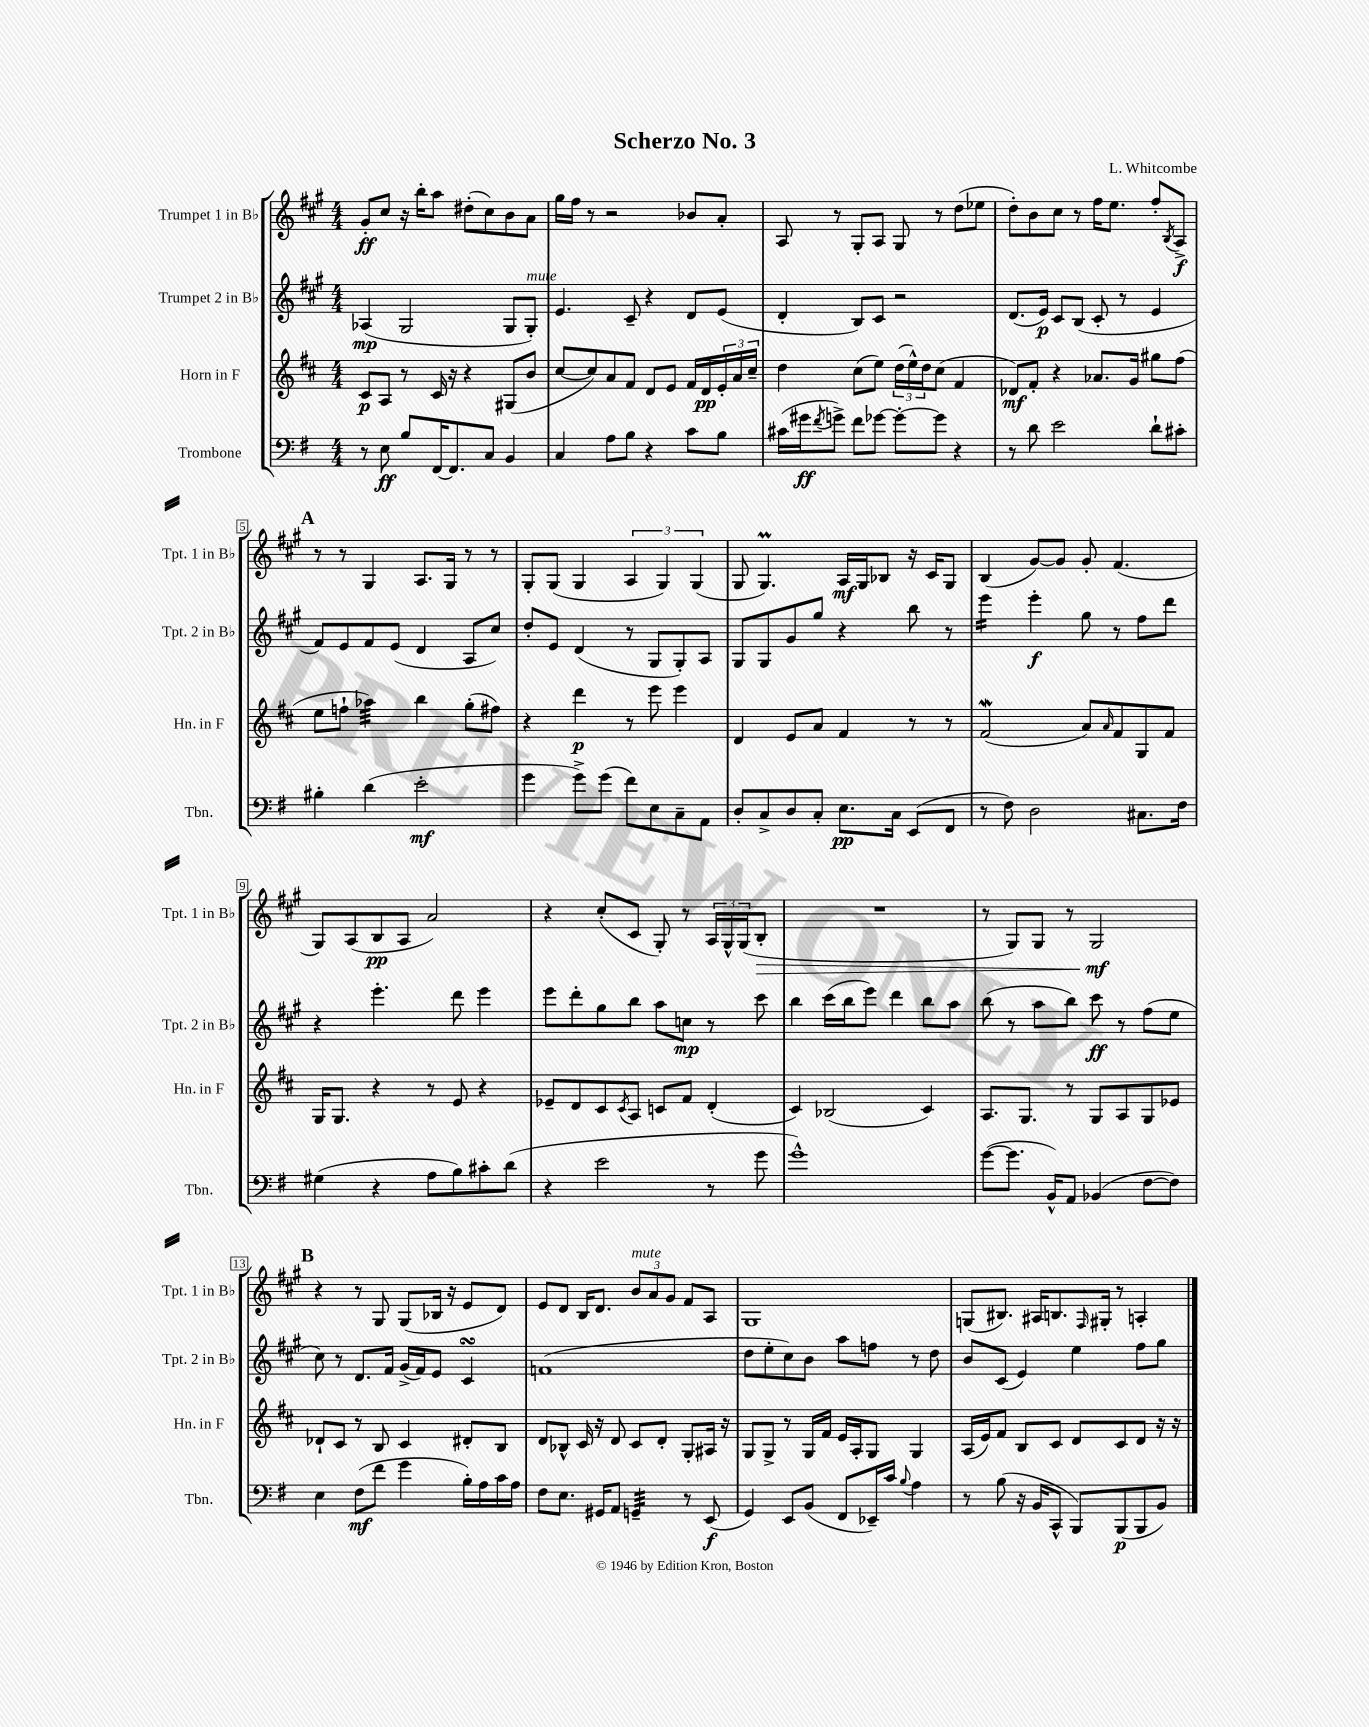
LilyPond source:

\header { title = "Scherzo No. 3" composer = "L. Whitcombe" }
<<
\new StaffGroup <<
\new Staff = "s0" \with { instrumentName = "Trumpet 1 in Bb" shortInstrumentName = "Tpt. 1 in Bb" } {
    \clef treble \key a \major \numericTimeSignature \time 4/4
    gis'8-.\ff cis''8 r16 b''16-. a''8 dis''8-.( cis''8) b'8 a'8 |
    gis''16 fis''16 r8 r2 bes'8 a'8-. |
    a8 r8 gis8-. a8 gis8 r8 d''8( ees''8 |
    d''8-.) b'8 cis''8 r8 fis''16 e''8. fis''8-. \acciaccatura { b8 } a8->\f |
    \mark \markup { \bold "A" } r8 r8 gis4 a8. gis16 r8 r8 |
    gis8-. gis8( gis4 \tuplet 3/2 { a4 gis4) gis4( } |
    gis8 gis4.\prall) a16\mf gis16 bes8 r16 cis'16 gis8 |
    b4( gis'8~) gis'8 gis'8-. fis'4.( |
    gis8) a8( b8\pp a8 a'2) |
    r4 cis''8-.( cis'8 gis8-.) r8 \tuplet 3/2 { a16 gis16-^ gis16( } b8-.\> |
    R1 |
    r8 gis8) gis8 r8 gis2\mf\! |
    \mark \markup { \bold "B" } r4 r8 gis8 gis8( bes16 r16 e'8 d'8) |
    e'8 d'8 b16 d'8. \tuplet 3/2 { b'8^\markup { \italic "mute" } a'8 gis'8 } fis'8 a8 |
    gis1 |
    g8( bis8.) ais16 b8. \grace { fis16 } gis16-. r8 a4-. \bar "|." |
}
\new Staff = "s1" \with { instrumentName = "Trumpet 2 in Bb" shortInstrumentName = "Tpt. 2 in Bb" } {
    \clef treble \key a \major \numericTimeSignature \time 4/4
    aes4\mp( gis2 gis8 gis8-.^\markup { \italic "mute" }) |
    e'4. cis'8-- r4 d'8 e'8( |
    d'4-. b8) cis'8 r2 |
    d'8.( e'16\p) cis'8 b8( cis'8-. r8 e'4 |
    \mark \markup { \bold "A" } fis'8) e'8 fis'8 e'8( d'4 a8 cis''8) |
    d''8-. e'8 d'4( r8 gis8 gis8-.) a8 |
    gis8 gis8 gis'8 gis''8 r4 b''8 r8 |
    e'''4:16 e'''4-.\f gis''8 r8 fis''8 d'''8 |
    r4 e'''4.-. d'''8 e'''4 |
    e'''8 d'''8-. gis''8 b''8 a''8 c''8\mp r8 cis'''8 |
    b''4 cis'''16( b''16 e'''8) d'''4 b''8 a''8 |
    b''8( r8 a''8 b''8) cis'''8\ff r8 fis''8( e''8 |
    \mark \markup { \bold "B" } cis''8) r8 d'8. fis'16 gis'16->( fis'16) e'8 cis'4\turn |
    f'1( |
    d''8 e''8-. cis''8) b'8 a''8 f''8 r8 d''8 |
    b'8 cis'8( e'4) e''4 fis''8 gis''8 \bar "|." |
}
\new Staff = "s2" \with { instrumentName = "Horn in F" shortInstrumentName = "Hn. in F" } {
    \clef treble \key d \major \numericTimeSignature \time 4/4
    cis'8\p a8 r8 cis'16 r16 r4 gis8( b'8 |
    cis''8~ cis''8) a'8 fis'8 d'8 e'8 fis'16 d'16\pp \tuplet 3/2 { e'16-. a'16 cis''16-- } |
    d''4 cis''8( e''8) \tuplet 3/2 { d''16( e''16-^) d''16 } cis''8( fis'4 |
    des'8\mf) fis'8-. r4 aes'8. g'16 gis''8 fis''8( |
    \mark \markup { \bold "A" } e''8 f''8-! aes''4:32) b''4 g''8-.( fis''8) |
    r4 d'''4\p r8 e'''8 e'''4 |
    d'4 e'8 a'8 fis'4 r8 r8 |
    fis'2\mordent( a'8) \grace { a'16 } fis'8 g8 fis'8 |
    g16 g8. r4 r8 e'8 r4 |
    ees'8-- d'8 cis'8 \acciaccatura { cis'8 } a8 c'8 fis'8 d'4-.( |
    cis'4) bes2( cis'4) |
    a8. g8. r8 g8 a8 g8 ees'8 |
    \mark \markup { \bold "B" } des'8-! cis'8 r8 b8 cis'4 dis'8-. b8 |
    d'8 bes8-^ cis'16 r16 d'8 cis'8 d'8-. g8-. ais16 r16 |
    g8 g8-> r8 g16 fis'16 e'16 a16-. g8 g4 |
    a16( e'16) fis'8 b8 cis'8 d'8 cis'8 d'8 r16 r16 \bar "|." |
}
\new Staff = "s3" \with { instrumentName = "Trombone" shortInstrumentName = "Tbn." } {
    \clef bass \key g \major \numericTimeSignature \time 4/4
    r8 e8\ff b8 fis,16~ fis,8. c8 b,4 |
    c4 a8 b8 r4 c'8 b8 |
    cis'16( gis'16\ff \acciaccatura { fis'8 } g'8->) fis'8 ges'8~ ges'8~-. ges'8 r4 |
    r8 d'8 e'2 d'8-! cis'8-. |
    \mark \markup { \bold "A" } bis4-. d'4( e'2-.\mf |
    g'4 g'8->) g'8( fis'8) e8 c8-- a,8 |
    d8-. c8-> d8 c8-. e8.\pp c16 e,8( fis,8 |
    r8 fis8) d2 cis8. fis16 |
    gis4( r4 a8 b8) cis'8-. d'8( |
    r4 e'2 r8 g'8 |
    g'1-^) |
    g'8~( g'8. b,16-^) a,8 bes,4( fis8~ fis8) |
    \mark \markup { \bold "B" } e4 fis8\mf( fis'8 g'4 b16-.) a16 c'16 a16 |
    fis8 e8. gis,16 a,8 g,4:32-- r8 e,8\f( |
    g,4) e,8 b,8( fis,8 ees,16--) c'16 \appoggiatura { b8 } a4 |
    r8 b8( r16 b,16 c,8-^ b,,8) b,,8\p( b,,8 b,8) \bar "|." |
}
>>
>>
\layout { \context { \Score \override BarNumber.stencil = #(make-stencil-boxer 0.1 0.3 ly:text-interface::print) } }
